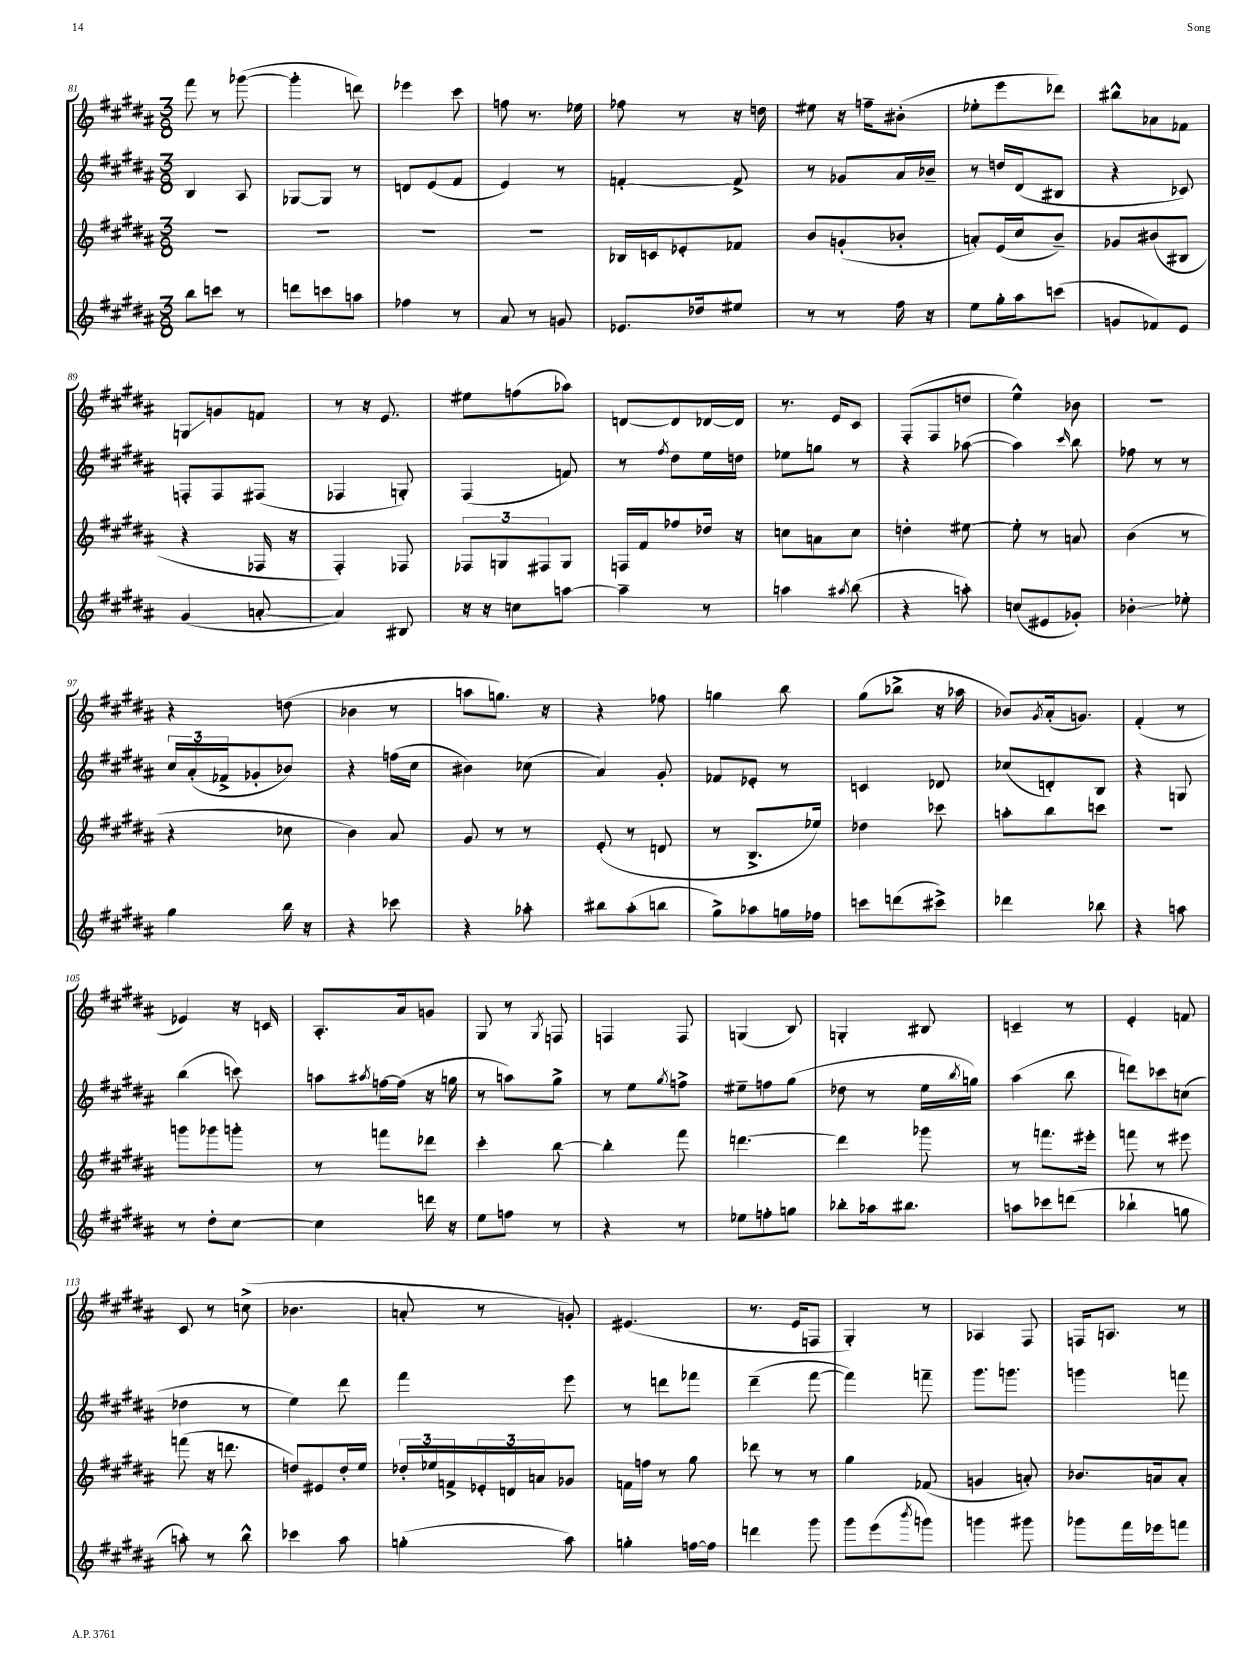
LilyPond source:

<<
\new StaffGroup <<
\new Staff = "s0" {
    \clef treble \key b \major \numericTimeSignature \time 3/8
    fis'''8 r8 ges'''8~( |
    ges'''4-. d'''8) |
    ees'''4 cis'''8 |
    f''8 r8. ees''16 |
    fes''8 r8 r16 d''16 |
    eis''8 r16 f''16-- bis'8-.( |
    ees''8-. e'''8 des'''8) |
    bis''8-^ aes'8 fes'8 |
    g8\glissando g'8 f'8 |
    r8 r16 e'8. |
    eis''8 f''8( aes''8) |
    d'8~ d'8 des'16~ des'16 |
    r8. e'16 cis'8 |
    fis8-.( fis8 d''8 |
    e''4-^) bes'8 |
    R4. |
    r4 d''8( |
    bes'4 r8 |
    a''8 g''8.) r16 |
    r4 fes''8 |
    g''4 b''8 |
    gis''8( bes''8-> r16 aes''16 |
    bes'8) \acciaccatura { gis'8 } ais'16-.( g'8.) |
    fis'4-.( r8 |
    ees'4) r16 c'16 |
    ais8.-. ais'16 g'8 |
    gis8 r8 \acciaccatura { gis8 } f8 |
    f4 f8 |
    g4( b8) |
    g4-. bis8 |
    c'4-- r8 |
    e'4-. f'8 |
    cis'8 r8 c''8->( |
    bes'4. |
    a'8-. r8 g'8-.) |
    eis'4.( |
    r8. e'16 f8 |
    gis4-.) r8 |
    aes4 fis8 |
    f16 a8. r8 \bar "|." |
}
\new Staff = "s1" {
    \clef treble \key b \major \numericTimeSignature \time 3/8
    b4 ais8 |
    ges8~ ges8 r8 |
    d'8 e'8( fis'8 |
    e'4) r8 |
    f'4~-. f'8-> |
    r8 ges'8 ais'16 bes'16-- |
    r8 d''16 dis'16( bis8 |
    r4 ces'8) |
    f8-. f8 fis8( |
    fes4 g8-.) |
    fis4( f'8) |
    r8 \acciaccatura { fis''8 } dis''8 e''16 d''16 |
    ees''8 g''8 r8 |
    r4 aes''8~( |
    aes''4) \grace { cis'''16 } b''8 |
    fes''8 r8 r8 |
    \tuplet 3/2 { cis''16 ais'16-.( fes'16-> } ges'8-. bes'8) |
    r4 f''16( cis''16 |
    bis'4) ces''8( |
    ais'4) gis'8-. |
    fes'8 ees'8-. r8 |
    c'4 des'8 |
    ces''8( d'8-.) b8 |
    r4 g8 |
    b''4( c'''8) |
    a''8 \acciaccatura { ais''8 } f''16~ f''16( r16 g''16 |
    r8 a''8) gis''8-> |
    r8 e''8 \acciaccatura { gis''8 } f''8-> |
    eis''8-- f''8 gis''8( |
    des''8 r8 e''16 \acciaccatura { b''8 } g''16) |
    ais''4( b''8 |
    d'''8) ces'''8 c''8( |
    des''4 r8 |
    e''4) dis'''8 |
    fis'''4 e'''8 |
    r8 d'''8 fes'''8 |
    dis'''4--( fis'''8~ |
    fis'''4) f'''8-- |
    gis'''8. g'''8. |
    g'''4 f'''8 \bar "|." |
}
\new Staff = "s2" {
    \clef treble \key b \major \numericTimeSignature \time 3/8
    R4. |
    R4. |
    R4. |
    R4. |
    bes16 c'16 ees'8-. fes'8 |
    b'8 g'8-.( bes'8-. |
    a'8-.) e'16( cis''16 b'8--) |
    ges'8 bis'8( bis8 |
    r4 fes16 r16 |
    fis4-.) fes8 |
    \tuplet 3/2 { fes8 g8 fis8 } g8 |
    f16 fis'16 fes''8 des''16 r16 |
    c''8 a'8 c''8 |
    d''4-. eis''8~ |
    eis''8-. r8 a'8 |
    b'4( r8 |
    r4 ces''8 |
    b'4) ais'8 |
    gis'8 r8 r8 |
    e'8-.( r8 d'8 |
    r8 b8.-> ees''16) |
    des''4 ces'''8 |
    a''8-. b''8 c'''8 |
    R4. |
    g'''8 ges'''8 g'''8-. |
    r8 f'''8 des'''8 |
    cis'''4-. b''8~ |
    b''4-. fis'''8 |
    d'''4.~ |
    d'''4 ges'''8 |
    r8 f'''8. eis'''16-. |
    f'''8 r8 eis'''8 |
    f'''8( r16 d'''8. |
    d''8) eis'8 d''16-. e''16 |
    \tuplet 3/2 { des''16-. ees''16 f'16-> } \tuplet 3/2 { ees'16-. d'16 a'16 } ges'8 |
    f'16 f''16 r8 gis''8 |
    des'''8 r8 r8 |
    gis''4 fes'8( |
    g'4 a'8-.) |
    bes'8. a'16 a'8-. \bar "|." |
}
\new Staff = "s3" {
    \clef treble \key b \major \numericTimeSignature \time 3/8
    b''8 c'''8 r8 |
    d'''8 c'''8 a''8 |
    fes''4 r8 |
    ais'8 r8 g'8 |
    ees'8. des''16 eis''8 |
    r8 r8 fis''16 r16 |
    e''8 gis''16-. ais''16 c'''8( |
    g'8 fes'8) e'8 |
    gis'4( a'8~-. |
    a'4) bis8 |
    r16 r16 c''8 a''8~ |
    a''4-- r8 |
    a''4 \acciaccatura { ais''8 } b''8( |
    r4 a''8-.) |
    c''8( eis'8 ges'8-.) |
    bes'4-.\glissando ees''8-. |
    gis''4 b''16 r16 |
    r4 ces'''8 |
    r4 aes''8-. |
    bis''8 ais''8-.( b''8 |
    gis''8->) aes''8 g''16 fes''16 |
    c'''8 d'''8( cis'''8->) |
    des'''4 bes''8 |
    r4 a''8 |
    r8 dis''8-. cis''8~ |
    cis''4 d'''16 r16 |
    e''8 f''8 r8 |
    r4 r8 |
    ees''8 f''8-. g''8 |
    bes''8-. aes''16 bis''8. |
    a''8 ces'''8 d'''8( |
    bes''4-! g''8 |
    a''8-.) r8 b''8-^ |
    ces'''4 ais''8 |
    g''4-.( ais''8) |
    g''4-. f''16~ f''16 |
    d'''4 gis'''8 |
    gis'''8 e'''8( \acciaccatura { b'''8 } g'''8) |
    g'''4 gis'''8 |
    ges'''8 fis'''16 ees'''16 f'''8 \bar "|." |
}
>>
>>
\layout { \context { \Score currentBarNumber = #81 } }
